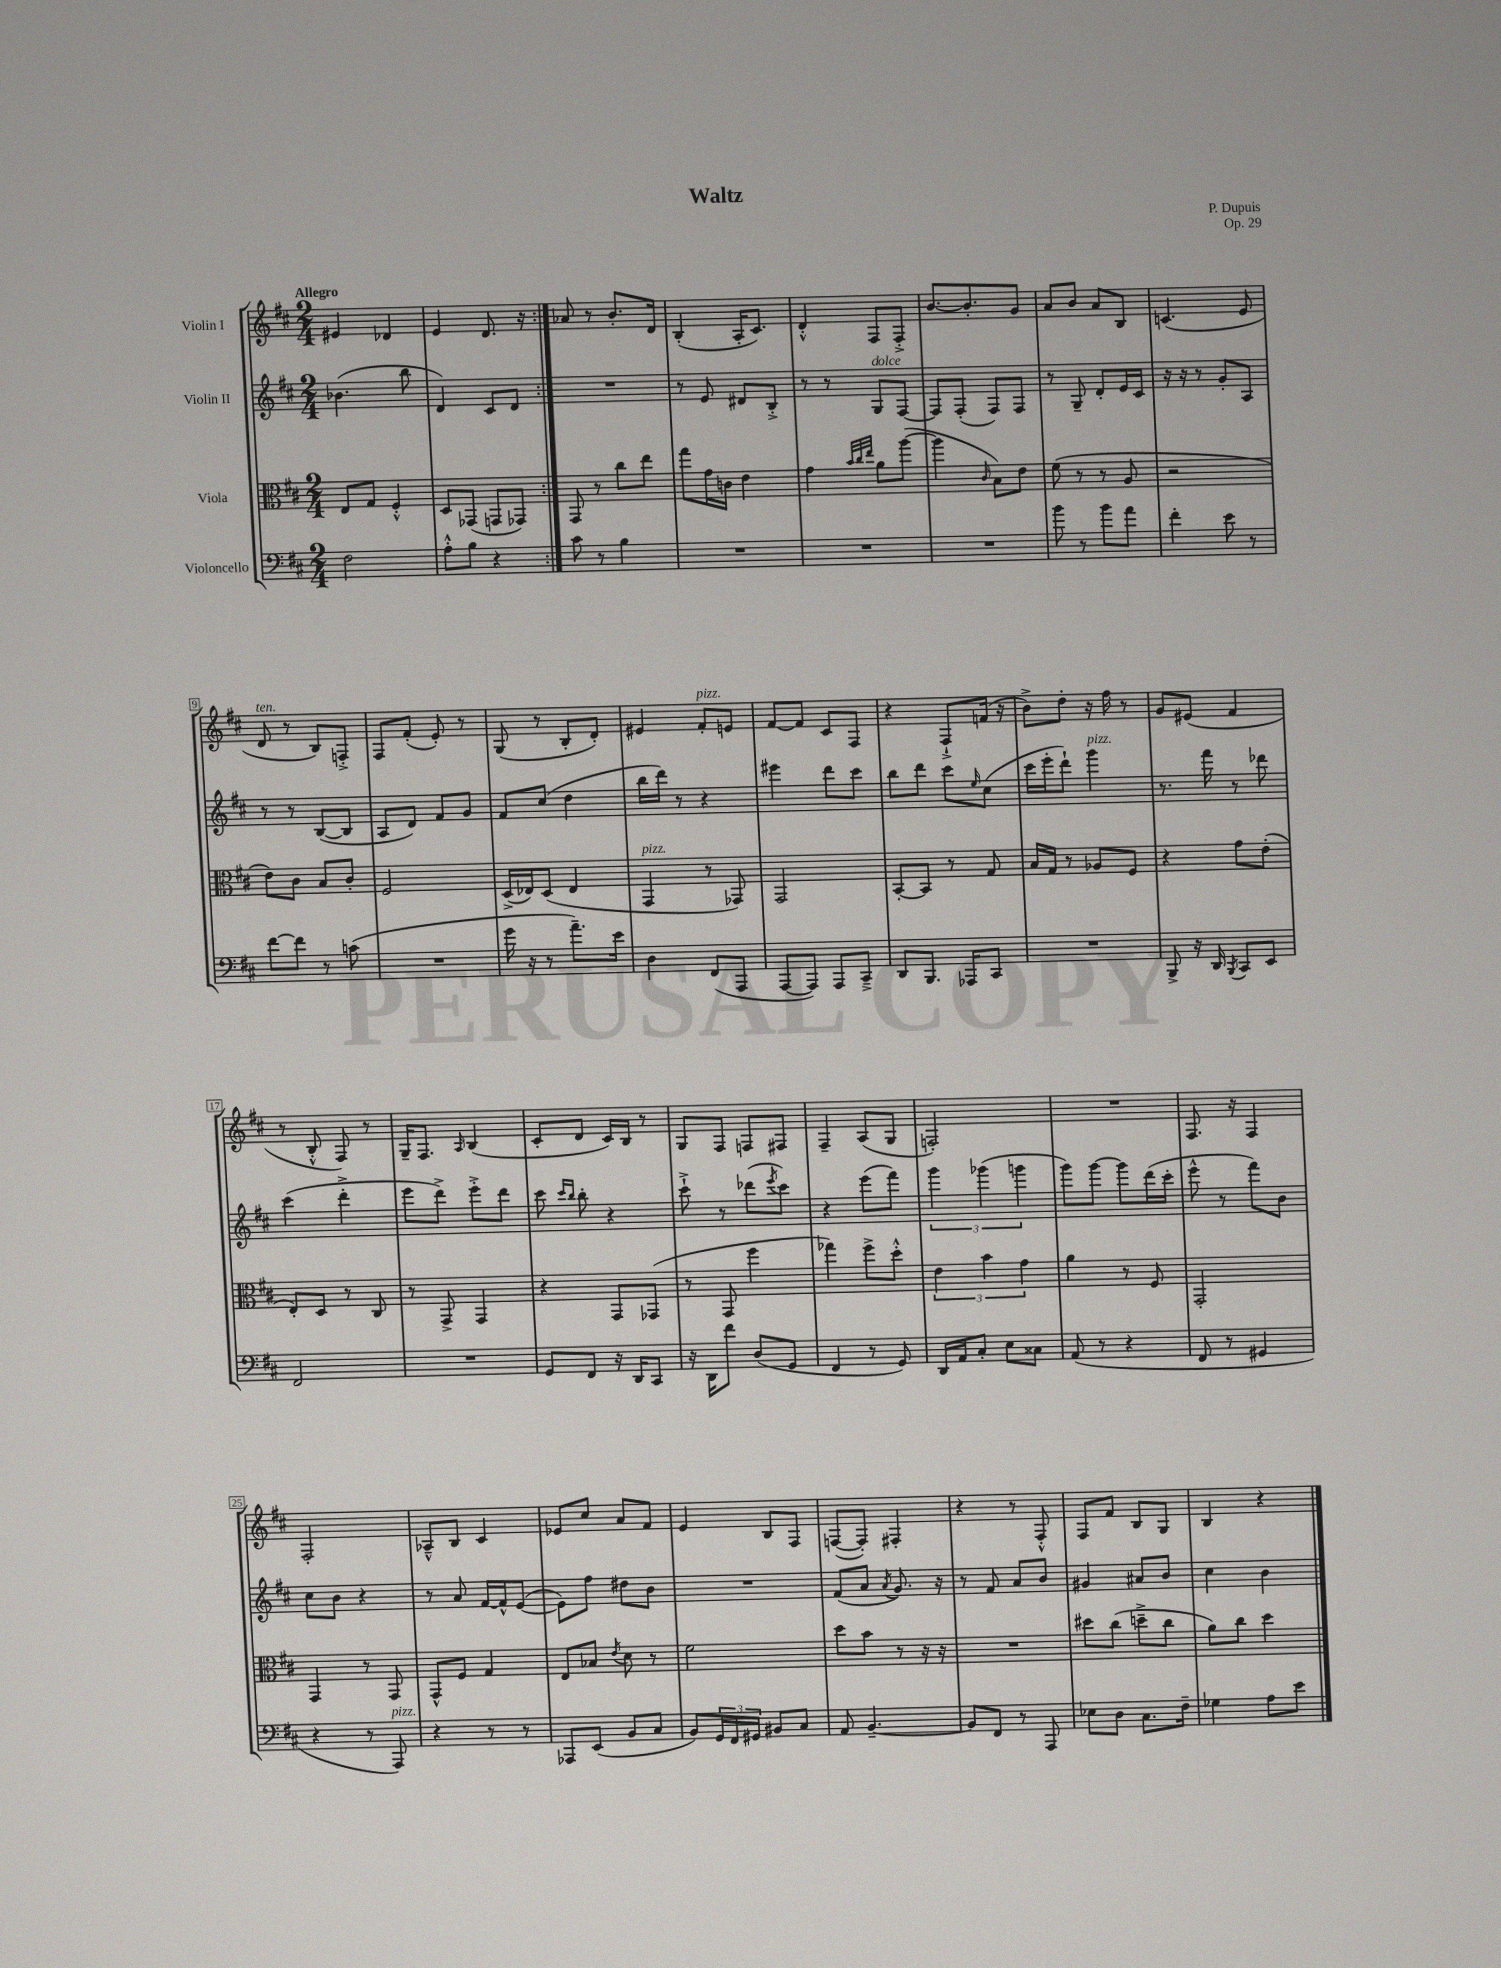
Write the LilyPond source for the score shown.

\header { title = "Waltz" composer = "P. Dupuis" opus = "Op. 29" }
<<
\new StaffGroup <<
\new Staff = "s0" \with { instrumentName = "Violin I" } {
    \clef treble \key d \major \numericTimeSignature \time 2/4 \tempo "Allegro"
    \repeat volta 2 { eis'4 des'4 |
    e'4 d'8. r16 | }
    aes'8 r8 b'8.-. d'16 |
    b4-.( a16-. cis'8.) |
    d'4-.-^ fis8 fis8-.-> |
    b'8.~ b'8.-. g'8 |
    a'8 b'8 a'8 b8 |
    c'4.( e'8 |
    d'8^\markup { \italic "ten." } r8 b8) f8-.-> |
    fis8 fis'8-.( e'8-.) r8 |
    g8( r8 b8-. d'8-.) |
    eis'4 fis'8-.^\markup { \italic "pizz." } e'8 |
    fis'8~ fis'8 cis'8 fis8 |
    r4 fis8-!-> f'16( r16 |
    b'8->) d''8-. r16 fis''16 r8 |
    g'8 eis'8( fis'4 |
    r8 b8-.-^ fis8) r8 |
    g16-- fis8. \grace { a16 } b4( |
    cis'8-. d'8 cis'16) b16 r8 |
    g8 fis8 f8 fis8 |
    fis4-- a8( g8 |
    f2-.) |
    R2 |
    fis8. r16 fis4 |
    fis2-. |
    aes8---^ b8 cis'4 |
    ees'8 cis''8 a'8 fis'8 |
    e'4 b8 fis8 |
    f8~( f8-.) fis4-. |
    r4 r8 fis8-.-^ |
    fis8 fis'8 b8 g8 |
    b4 r4 \bar "|." |
}
\new Staff = "s1" \with { instrumentName = "Violin II" } {
    \clef treble \key d \major \numericTimeSignature \time 2/4
    \repeat volta 2 { bes'4.( b''8 |
    d'4) cis'8 d'8 | }
    R2 |
    r8 e'8 dis'8 b8-.-> |
    r8 r8 g8^\markup { \italic "dolce" } fis8~ |
    fis8 fis8-.( fis8) fis8 |
    r8 g8-- d'8-. e'16 cis'16 |
    r16 r16 r8 g'8-. a8 |
    r8 r8 b8~( b8 |
    a8 d'8) fis'8 g'8 |
    fis'8 cis''8( d''4 |
    b''16 d'''16) r8 r4 |
    eis'''4 d'''8 cis'''8 |
    b''8 d'''8 cis'''8 \grace { e''16 } cis''8( |
    cis'''16 e'''16-. d'''8-!) g'''4^\markup { \italic "pizz." } |
    r8. fis'''16 r8 des'''8 |
    cis'''4( d'''4-.-> |
    e'''8 d'''8->) e'''8-.-> d'''8 |
    cis'''8 \grace { cis'''16 b''16 } b''8-. r4 |
    cis'''8-!-> r8 des'''8( \acciaccatura { e'''8 } cis'''8) |
    r4 e'''8( fis'''8) |
    \tuplet 3/2 { g'''4 ges'''4( g'''4 } |
    g'''8) g'''8~ g'''8 d'''16( cis'''16-. |
    e'''8-^ r8 fis'''8) b'8 |
    cis''8 b'8 r4 |
    r8 a'8 fis'16~ fis'16-^ e'8~( |
    e'8) fis''8 dis''8 b'8 |
    R2 |
    fis'8( a'8 \acciaccatura { a'8 } g'8.) r16 |
    r8 fis'8 a'8 b'8 |
    gis'4 ais'8 b'8 |
    cis''4 b'4 \bar "|." |
}
\new Staff = "s2" \with { instrumentName = "Viola" } {
    \clef alto \key d \major \numericTimeSignature \time 2/4
    \repeat volta 2 { e8 g8 fis4-.-^ |
    d8 ges,8( g,8 ges,8) | }
    g,8 r8 cis''8 e''8 |
    g''8 g'16 c'16 e'4 |
    g'4 \grace { b'32 cis''32 e''32 } a'8 a''8~( |
    a''4 \grace { cis'16 } b8) e'8 |
    fis'8( r8 r8 a8 |
    r2 |
    e'8) cis'8 b8 cis'8-. |
    fis2 |
    d16->( ees16) d8( ees4 |
    g,4^\markup { \italic "pizz." } r8 ges,8) |
    g,2 |
    b,8~-. b,8 r8 g8 |
    b16 g16 r8 aes8 fis8 |
    r4 g'8 e'8-.( |
    e8-.) d8 r8 cis8 |
    r8 g,8-> g,4 |
    r4 g,8 ges,8( |
    r8 g,8 fis''4 |
    ges''4) fis''8-> d''8-.-^ |
    \tuplet 3/2 { e'4 b'4 g'4 } |
    a'4 r8 fis8 |
    g,2-. |
    g,4 r8 g,8 |
    g,8-^ fis8 g4 |
    e8 bes8 \acciaccatura { e'8 } d'8 r8 |
    fis'2 |
    d''8 b'8 r8 r16 r16 |
    R2 |
    dis''8 cis''8( d''8---> cis''8 |
    a'8) cis''8 d''4 \bar "|." |
}
\new Staff = "s3" \with { instrumentName = "Violoncello" } {
    \clef bass \key d \major \numericTimeSignature \time 2/4
    \repeat volta 2 { fis2 |
    a8-.-^ b8 r4 | }
    cis'8 r8 b4 |
    R2 |
    R2 |
    R2 |
    b'8 r8 b'8 a'8 |
    fis'4-. e'8 r8 |
    fis'8~ fis'8 r8 c'8( |
    R2 |
    g'16 r16 r8 a'8.--) e'16 |
    d4 fis,8( a,,8 |
    a,,8~ a,,8) a,,8 cis,8---> |
    d,8 b,,8. aes,,16 cis,8 |
    R2 |
    b,,8-> r16 d,16 \acciaccatura { b,,8 } cis,8 e,8 |
    fis,2 |
    R2 |
    g,8 fis,8 r16 d,16 cis,8 |
    r16 d,16 fis'8 d8( g,8 |
    fis,4 r8 g,8) |
    d,16 a,16 cis8-. e8 cisis8 |
    a,8( r8 r4 |
    fis,8 r8 gis,4 |
    r4 r8 a,,8^\markup { \italic "pizz." }) |
    r4 r8 r8 |
    aes,,8 e,8( b,8 cis8 |
    b,8) \tuplet 3/2 { g,16 fis,16 gis,16 } bis,8 cis8 |
    a,8 b,4.~-- |
    b,8 fis,8 r8 a,,8 |
    ees8 d8 cis8. fis16-- |
    ges4 a8 e'8 \bar "|." |
}
>>
>>
\layout { \context { \Score \override BarNumber.stencil = #(make-stencil-boxer 0.1 0.3 ly:text-interface::print) } }
